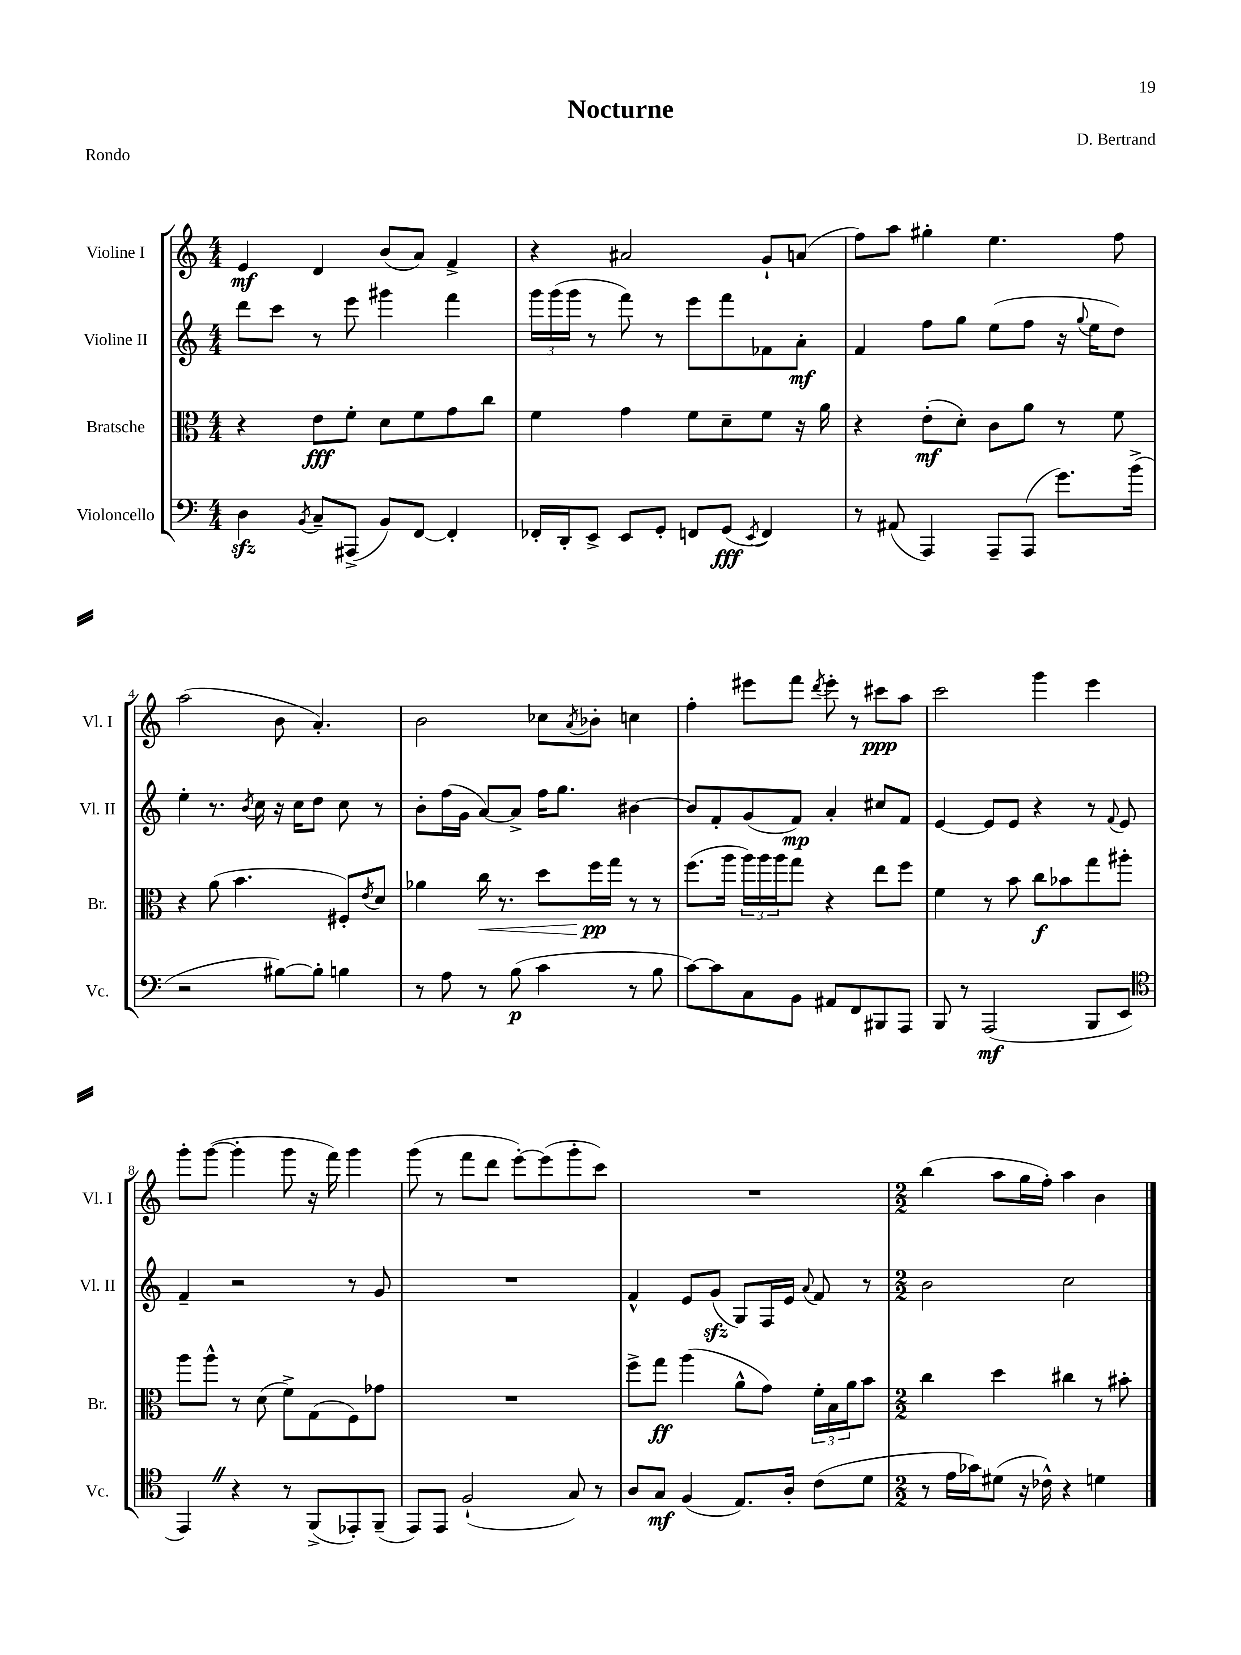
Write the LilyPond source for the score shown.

\header { title = "Nocturne" composer = "D. Bertrand" piece = "Rondo" }
<<
\new StaffGroup <<
\new Staff = "s0" \with { instrumentName = "Violine I" shortInstrumentName = "Vl. I" } {
    \clef treble \key c \major \numericTimeSignature \time 4/4
    e'4\mf d'4 b'8( a'8) f'4-> |
    r4 ais'2 g'8-! a'8( |
    f''8) a''8 gis''4-. e''4. f''8 |
    a''2( b'8 a'4.-.) |
    b'2 ces''8 \acciaccatura { a'8 } bes'8-. c''4 |
    f''4-. eis'''8 f'''8 \acciaccatura { d'''8 } eis'''8-. r8 cis'''8\ppp a''8 |
    c'''2 g'''4 e'''4 |
    g'''8-. g'''8~( g'''4-. g'''8 r16 f'''16) g'''4 |
    g'''8( r8 f'''8 d'''8 e'''8~-.) e'''8( g'''8-. c'''8) |
    R1 |
    \numericTimeSignature \time 2/2 b''4( a''8 g''16 f''16-.) a''4 b'4 \bar "|." |
}
\new Staff = "s1" \with { instrumentName = "Violine II" shortInstrumentName = "Vl. II" } {
    \clef treble \key c \major \numericTimeSignature \time 4/4
    d'''8 c'''8 r8 e'''8 gis'''4 f'''4 |
    \tuplet 3/2 { g'''16 g'''16( g'''16 } r8 f'''8) r8 e'''8 f'''8 fes'8 a'8-.\mf |
    f'4 f''8 g''8 e''8( f''8 r16 \appoggiatura { g''8 } e''16 d''8) |
    e''4-. r8. \acciaccatura { b'8 } c''16 r16 c''16 d''8 c''8 r8 |
    b'8-. f''16( g'16 a'8~) a'8-> f''16 g''8. bis'4~ |
    bis'8 f'8-. g'8( f'8\mp) a'4-. cis''8 f'8 |
    e'4~ e'8 e'8 r4 r8 \appoggiatura { f'8 } e'8 |
    f'4-- r2 r8 g'8 |
    R1 |
    f'4-^ e'8 g'8\sfz( g8) f16 e'16 \appoggiatura { a'8 } f'8 r8 |
    \numericTimeSignature \time 2/2 b'2 c''2 \bar "|." |
}
\new Staff = "s2" \with { instrumentName = "Bratsche" shortInstrumentName = "Br." } {
    \clef alto \key c \major \numericTimeSignature \time 4/4
    r4 e'8\fff f'8-. d'8 f'8 g'8 c''8 |
    f'4 g'4 f'8 d'8-- f'8 r16 a'16 |
    r4 e'8-.\mf( d'8-.) c'8 a'8 r8 f'8 |
    r4 a'8( b'4. fis8-.) \acciaccatura { e'8 } d'8 |
    aes'4 c''16\< r8. d''8 f''16\pp\! g''16 r8 r8 |
    f''8.( a''16 \tuplet 3/2 { a''16) a''16 a''16 } g''8 r4 e''8 f''8 |
    f'4 r8 b'8 c''8\f bes'8 g''8 ais''8-. |
    a''8 a''8-^ r8 d'8( f'8->) g8( f8) ges'8 |
    R1 |
    f''8-> g''8\ff a''4( a'8-^ g'8) \tuplet 3/2 { f'16-. b16 a'16 } b'8 |
    \numericTimeSignature \time 2/2 c''4 d''4 cis''4 r8 bis'8-. \bar "|." |
}
\new Staff = "s3" \with { instrumentName = "Violoncello" shortInstrumentName = "Vc." } {
    \clef bass \key c \major \numericTimeSignature \time 4/4
    d4\sfz \acciaccatura { b,8 } c8-- ais,,8->( b,8) f,8~ f,4-. |
    fes,16-. d,16-. e,8-> e,8 g,8-. f,8 g,8\fff( \acciaccatura { e,8 } f,4) |
    r8 ais,8( a,,4) a,,8-- a,,8( g'8.) b'16->( |
    r2 bis8~) bis8-. b4 |
    r8 a8 r8 b8\p( c'4 r8 b8 |
    c'8~) c'8 c8 b,8 ais,8 f,8 bis,,8 a,,8 |
    b,,8 r8 a,,2\mf( b,,8 e,8 |
    \clef tenor e,4) \once \override BreathingSign.text = \markup { \musicglyph "scripts.caesura.straight" } \breathe r4 r8 f,8->( ees,8-.) f,8--( |
    e,8) e,8 f2-!( g8) r8 |
    a8 g8\mf f4( e8.) a16-. c'8( d'8 |
    \numericTimeSignature \time 2/2 r8 e'16 ges'16) dis'8( r16 ces'16-^) r4 d'4 \bar "|." |
}
>>
>>
